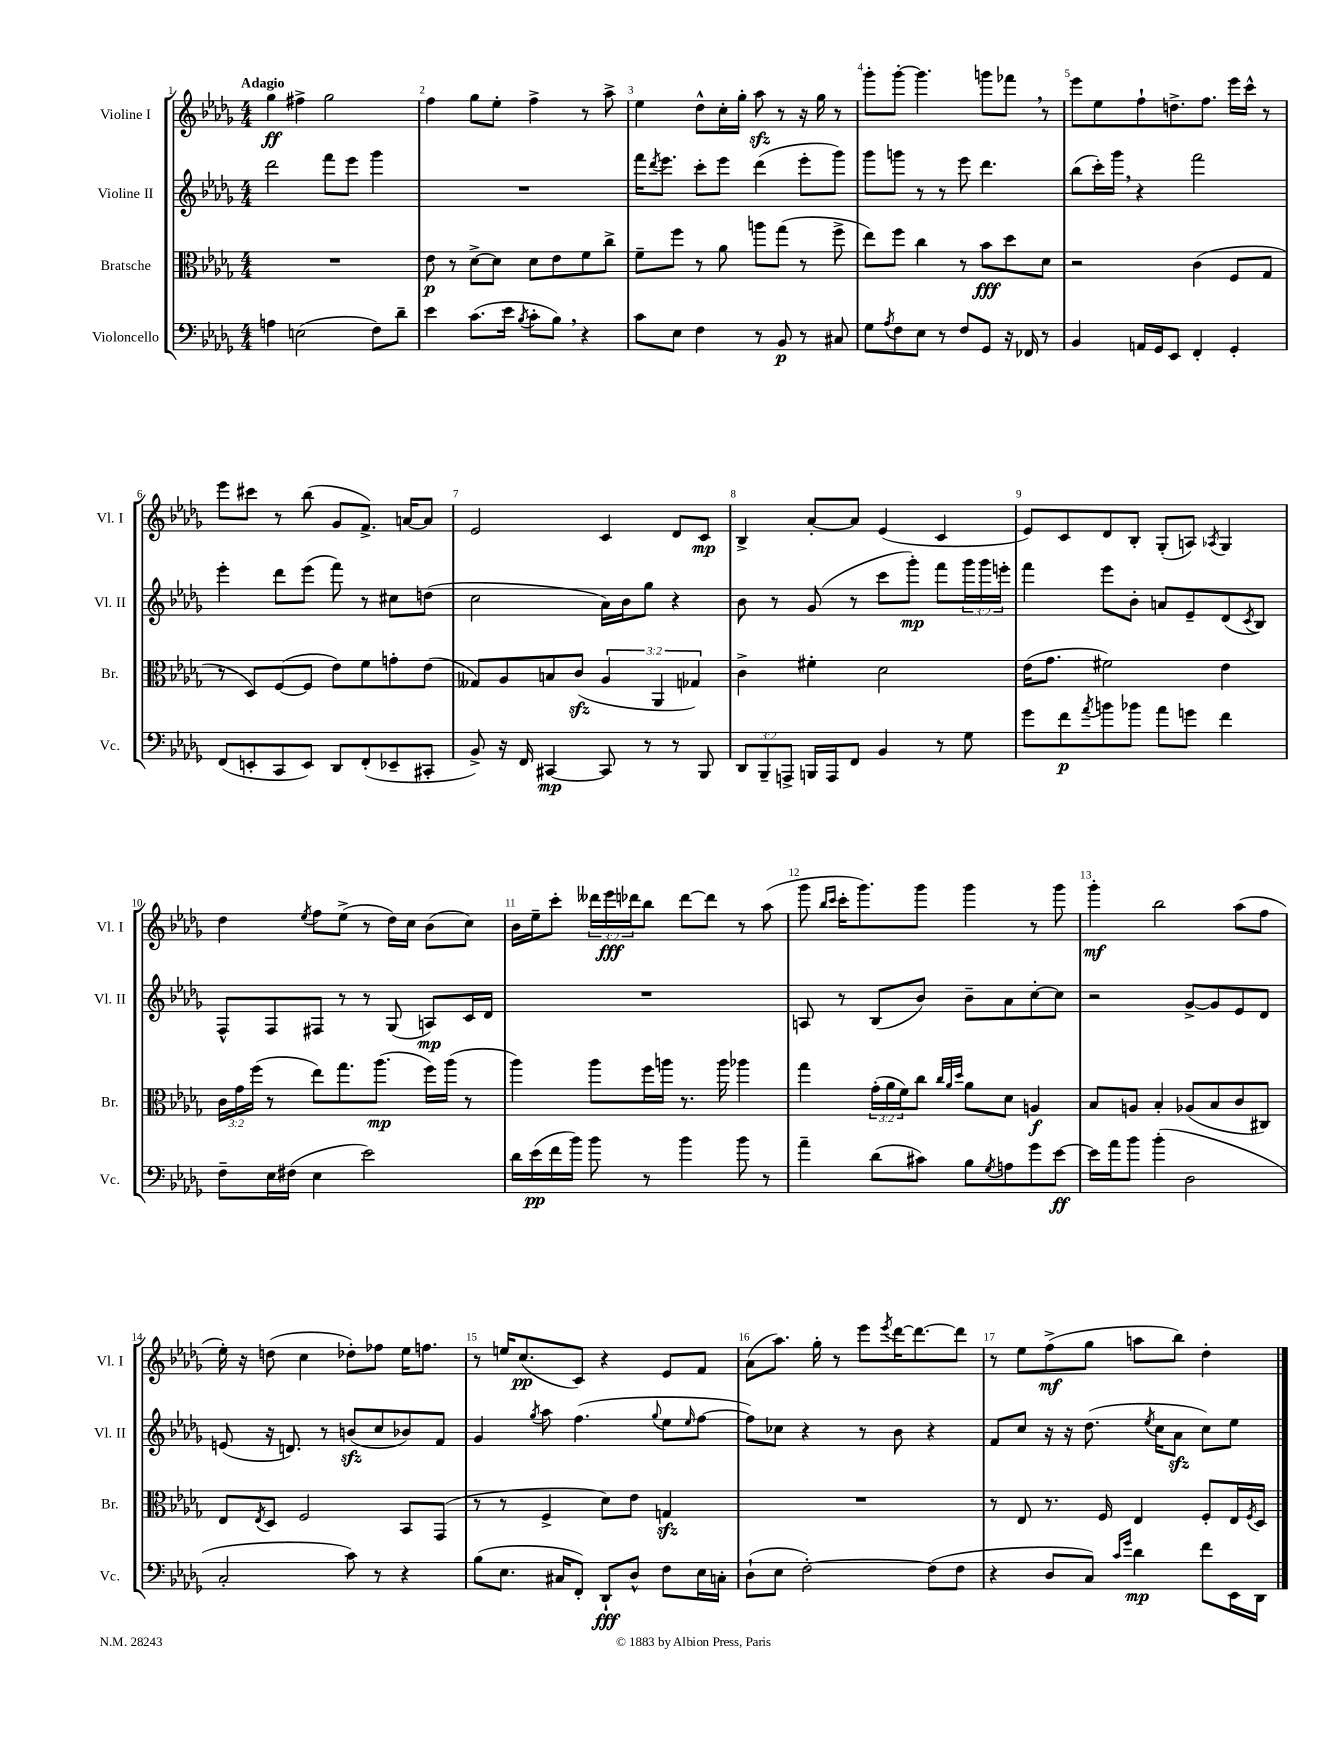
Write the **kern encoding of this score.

**kern	**kern	**kern	**kern
*staff4	*staff3	*staff2	*staff1
*clefF4	*clefC3	*clefG2	*clefG2
*k[b-e-a-d-g-]	*k[b-e-a-d-g-]	*k[b-e-a-d-g-]	*k[b-e-a-d-g-]
*M4/4	*M4/4	*M4/4	*M4/4
4A	1r	2ddd-	4gg-
(2E	.	.	4ff#^
.	.	8fff	2gg-
.	.	8eee-	.
8F)	.	4ggg-	.
8d-~	.	.	.
=	=	=	=
4e-	8e-	1r	4ff
.	8r	.	.
(8.c	[8d-^	.	8gg-
.	8d-]	.	8ee-'
16e-	.	.	.
8qB-	.	.	.
8c'	8d-	.	4ff^
8B-)	8e-	.	.
4r	8f	.	8r
.	8cc^	.	8aa-^
=	=	=	=
8c	8f~	16fff	4ee-
.	.	8qddd-	.
.	.	8.eee-	.
8E-	8ff	.	.
4F	8r	8ccc'	8dd-^^
.	8a-	8eee-	16cc'
.	.	.	16gg-'
8r	8aa	(4ddd-	8aa-
8BB-	(8gg-	.	8r
8r	8r	8eee-'	16r
.	.	.	16gg-
8C#	8ff^	8ggg-)	8r
=	=	=	=
8G-	8ee-)	8ggg-	8ggg-'
8qA-	.	.	.
8F	8ff	8ggg	[8ggg-'
8E-	4cc	8r	4.ggg-]
8r	.	8r	.
8F	8r	8eee-	.
8GG-	8b-	4.ddd-	8ggg
16r	8dd-	.	8fff-
16FF-	.	.	.
8r	8d-	.	8r
=	=	=	=
4BB-	2r	(8bb-	8eee-
.	.	16ccc')	8ee-
.	.	16ggg-	.
16AA	.	4r	8ff`
16GG-	.	.	.
8EE-	.	.	8.dd^
4FF'	(4c	2fff	.
.	.	.	8.ff
4GG-'	8F	.	16eee-
.	.	.	16ccc^^
.	8G-	.	8r
=	=	=	=
(8FF	8r	4eee-'	8eee-
8EE'	8D-)	.	8ccc#
8CC	([8F	8ddd-	8r
8EE)	8F]	(8eee-	(8bb-
8DD-	8e-)	8fff)	8g-
(8FF'	8f	8r	8.f^)
8EE-~	8g'	8cc#	.
.	.	.	[16a
8CC#'	(8e-	(8dd	8a]
=	=	=	=
8BB-^)	8G--)	2cc	2e-
16r	8A-	.	.
16FF	.	.	.
[4CC#	8B	.	.
.	(8c	.	.
8CC#]	6A-	16a-)	4c
.	.	16b-	.
8r	.	8gg-	.
.	6AA-	.	.
8r	.	4r	8d-
.	6G-)	.	.
8BBB-	.	.	8c
=	=	=	=
12DD-	4c^	8b-	4B-^
12BBB-~	.	.	.
.	.	8r	.
12AAA^	.	.	.
16BBB	4f#'	(8g-	[8a-'
16AAA	.	.	.
8FF	.	8r	8a-]
4BB-	2d-	8ccc	(4e-
.	.	8ggg-')	.
8r	.	8fff	4c
8G-	.	24ggg-	.
.	.	24ggg-	.
.	.	24eee'	.
=	=	=	=
8g-	(16e-	4fff	8e-)
.	8.g-	.	.
8f	.	.	8c
8qa-	.	.	.
8b	2f#)	8eee-	8d-
8b-	.	8b-'	8B-'
8a-	.	8a	(8G-'
8g	.	8e-~	8A)
.	.	.	8qA-
4f	4e-	(8d-	4G-
.	.	8qc	.
.	.	8B-)	.
=	=	=	=
8F~	24c	8F^^	4dd-
.	24g-	.	.
.	(24ff	.	.
16E-	8r	8F	.
(16F#	.	.	.
.	.	.	8qee-
4E-	8ee-)	8F#	8ff
.	8.gg-	8r	(8ee-^
2e-)	.	8r	8r
.	(8.aa-	.	.
.	.	(8G-	16dd-)
.	.	.	16cc
.	16ff)	8A)	(8b-
.	(16aa-	.	.
.	8r	16c	8cc)
.	.	16d-	.
=	=	=	=
16d-	4aa-)	1r	16b-
(16e-	.	.	16ee-~
16f	.	.	8ccc'
16b-)	.	.	.
8b-	8aa-	.	24ddd--
.	.	.	24eee-
.	.	.	24ddd-
8r	16ff	.	8bb-
.	16aa	.	.
4b-	8.r	.	[8ddd-
.	.	.	8ddd-]
.	16aa	.	.
8b-	4aa-	.	8r
8r	.	.	(8aa-
=	=	=	=
4a-~	4gg-	8A	8ggg-
.	.	.	16qqbb-
.	.	.	16qqccc
.	.	8r	16ccc'
.	.	.	8.ggg-)
(8d-	(24g-'	(8B-	.
.	24a-	.	.
.	24f)	.	.
8c#)	8cc	8b-)	8ggg-
.	32qqcc	.	.
.	32qqa-	.	.
.	32qqdd-	.	.
8B-	8a-	8b-~	4ggg-
8qG-	.	.	.
8A	8d-	8a-	.
8g-	4A	[8cc'	8r
[8e-	.	8cc]	8ggg-
=	=	=	=
16e-]	8B-	2r	4ggg-'
16a-	.	.	.
8b-	8A	.	.
(4b-'	4B-'	.	2bb-
2D-	(8A-	[8g-^	.
.	8B-	8g-]	.
.	8c	8e-	(8aa-
.	8C#)	8d-	8ff
=	=	=	=
2C'	8E-	(8e	16ee-')
.	.	.	16r
.	8qE-	.	.
.	8D-	16r	(8dd
.	.	8.d)	.
.	2F	.	4cc
.	.	8r	.
8c)	.	(8b	8dd-')
8r	.	8cc	8ff-
4r	8BB-	8b-)	16ee-
.	.	.	8.ff
.	(8GG-	8f	.
=	=	=	=
(8B-	8r	4g-	8r
8.E-	8r	.	16ee
.	.	.	(8.cc
.	.	8qgg-	.
.	4F^	8aa-	.
16C#	.	.	.
8FF')	.	(4.ff	8c)
8DD-`	8d-)	.	4r
8D-^^	8e-	.	.
.	.	8qqgg-	.
8F	4G	8ee-	8e-
.	.	16qqee-	.
16E-	.	[8ff	8f
16C'	.	.	.
=	=	=	=
(8D-`	1r	8ff])	(8a-
8E-	.	8cc-	8.aa-)
[2F')	.	4r	.
.	.	.	16gg-'
.	.	.	8r
.	.	8r	8eee-
.	.	.	8qeee-
.	.	8b-	[16ddd-
.	.	.	8.ddd-_
(8F]	.	4r	.
8F	.	.	8ddd-]
=	=	=	=
4r	8r	8f	8r
.	8E-	8cc	8ee-
8D-	8.r	16r	(8ff^
.	.	16r	.
8C)	.	(8.dd-	8gg-
.	16F	.	.
16qqc	.	.	.
16qqg-	.	.	.
4d-	4E-	.	8aa
.	.	8qee-	.
.	.	16cc	.
.	.	8a-	8bb-)
8f	8F'	8cc)	4dd-'
16EE-	16E-	8ee-	.
.	8qF	.	.
16DD-	16D-	.	.
==	==	==	==
*-	*-	*-	*-
